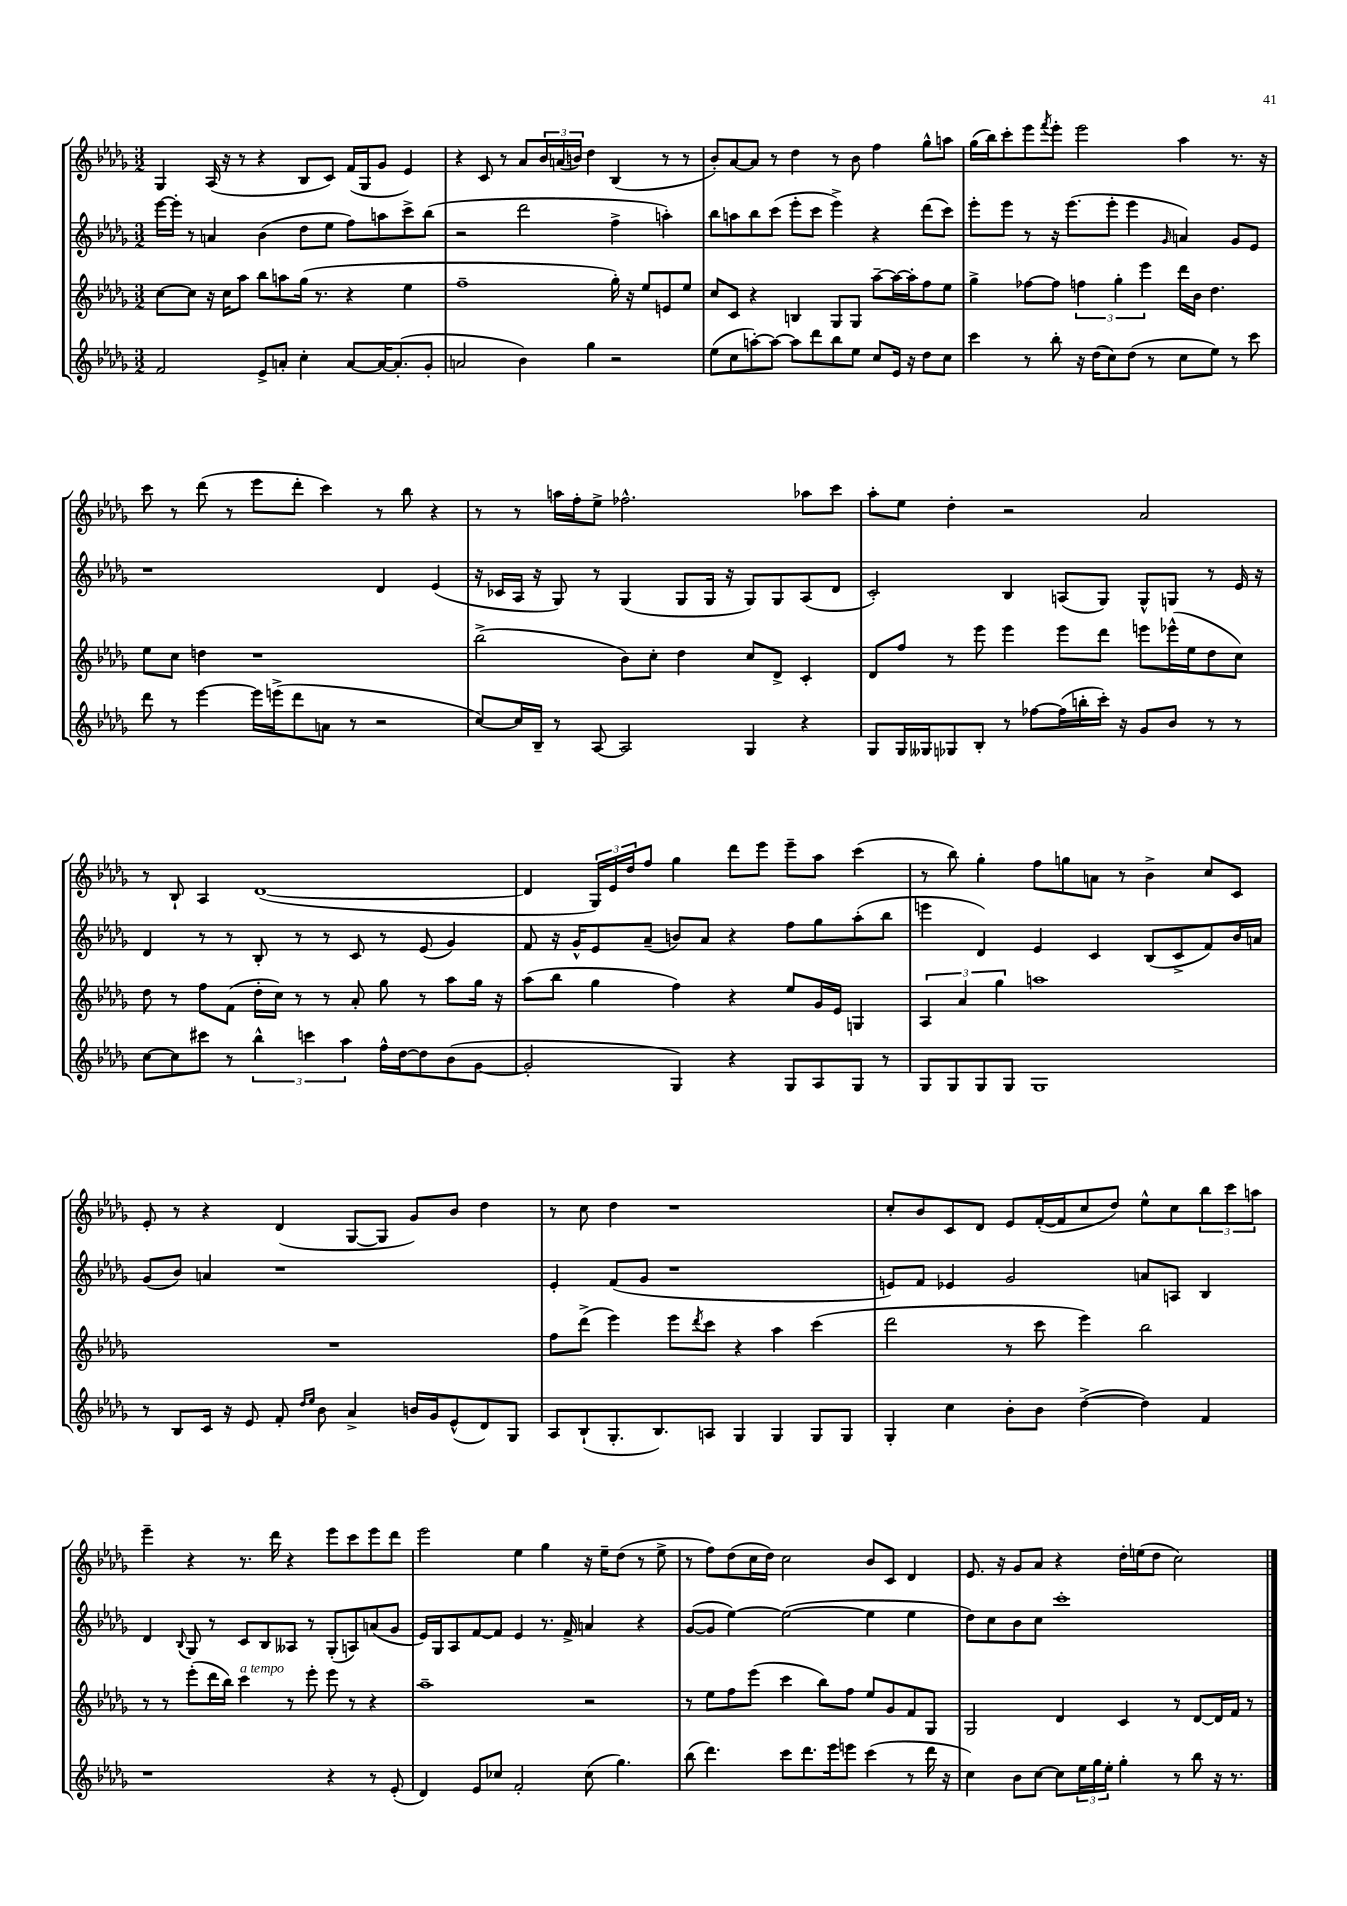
<<
\new StaffGroup <<
\new Staff = "s0" {
    \clef treble \key des \major \numericTimeSignature \time 3/2
    ges4 aes16( r16 r8 r4 bes8 c'8) f'16( ges16 ges'8 ees'4) |
    r4 c'8 r8 aes'8 \tuplet 3/2 { bes'16 a'16( b'16) } des''4 bes4( r8 r8 |
    bes'8-.) aes'8~ aes'8 r8 des''4 r8 bes'8 f''4 ges''8-^ a''8 |
    ges''16( bes''16) c'''8-. ees'''8 \acciaccatura { f'''8 } ees'''8-. ees'''2 aes''4 r8. r16 |
    c'''8 r8 des'''8( r8 ees'''8 des'''8-. c'''4) r8 bes''8 r4 |
    r8 r8 a''16 f''16-. ees''8-> fes''2.-^ aes''8 c'''8 |
    aes''8-. ees''8 des''4-. r2 aes'2 |
    r8 bes8-! aes4 des'1~( |
    des'4 \tuplet 3/2 { ges16) ees'16 des''16 } f''8 ges''4 des'''8 ees'''8 ees'''8-- aes''8 c'''4( |
    r8 bes''8) ges''4-. f''8 g''8 a'8 r8 bes'4-> c''8 c'8 |
    ees'8-. r8 r4 des'4( ges8~ ges8 ges'8) bes'8 des''4 |
    r8 c''8 des''4 r1 |
    c''8-. bes'8 c'8 des'8 ees'8 f'16~-.( f'16 c''8 des''8) ees''8-^ c''8 \tuplet 3/2 { bes''8 c'''8 a''8 } |
    ees'''4-- r4 r8. des'''16 r4 ees'''8 c'''8 ees'''8 des'''8 |
    ees'''2 ees''4 ges''4 r16 ees''16-- des''8( r8 ees''8-> |
    r8 f''8) des''8( c''16 des''16) c''2 bes'8 c'8 des'4 |
    ees'8. r16 ges'8 aes'8 r4 des''16-. e''16( des''8 c''2) \bar "|." |
}
\new Staff = "s1" {
    \clef treble \key des \major \numericTimeSignature \time 3/2
    ees'''16~ ees'''16-. r8 a'4 bes'4( des''8 ees''8 f''8) a''8 c'''8-> bes''8( |
    r2 des'''2 f''4-> a''4-.) |
    bes''8 a''8 bes''8 c'''8( ees'''8-. c'''8 ees'''4->) r4 des'''8( c'''8) |
    ees'''8-. ees'''8 r8 r16 ees'''8.( ees'''8-. ees'''4 \grace { ges'16 } a'4) ges'8 ees'8 |
    r1 des'4 ees'4( |
    r16 ces'16 aes16 r16 ges8) r8 ges4( ges8 ges16 r16 ges8) ges8 aes8( des'8 |
    c'2-.) bes4 a8( ges8) ges8-^ g8 r8 ees'16 r16 |
    des'4 r8 r8 bes8-. r8 r8 c'8 r8 ees'8( ges'4) |
    f'8 r16 ges'16-^ ees'8 aes'8--( b'8) aes'8 r4 f''8 ges''8 aes''8-.( bes''8 |
    e'''4 des'4) ees'4 c'4 bes8( c'8-> f'8) bes'16 a'16 |
    ges'8( bes'8) a'4 r1 |
    ees'4-. f'8( ges'8 r1 |
    e'8) f'8 ees'4 ges'2 a'8 a8 bes4 |
    des'4 \appoggiatura { bes8 } ges8 r8 c'8 bes8 aeses8 r8 ges8-.( a8) a'8( ges'8 |
    ees'16) ges16 aes8 f'8~ f'8 ees'4 r8. f'16-> a'4 r4 |
    ges'8~( ges'8 ees''4~) ees''2~( ees''4 ees''4 |
    des''8) c''8 bes'8 c''8 c'''1-. \bar "|." |
}
\new Staff = "s2" {
    \clef treble \key des \major \numericTimeSignature \time 3/2
    c''8~ c''8 r16 c''16 aes''8 bes''8 a''8 ges''16( r8. r4 ees''4 |
    f''1-- ges''16-.) r16 ees''8 e'8 ees''8 |
    c''8 c'8 r4 b4 ges8 ges8 aes''8~-- aes''16~ aes''16-. f''8 ees''8 |
    ges''4-> fes''8~ fes''8 \tuplet 3/2 { f''4 ges''4-. ees'''4 } des'''16 bes'16 des''4. |
    ees''8 c''8 d''4 r1 |
    bes''2->( bes'8) c''8-. des''4 c''8 des'8-> c'4-. |
    des'8 f''8 r8 ees'''8 ees'''4 ees'''8 des'''8 e'''8 ees'''16-^( ees''16 des''8 c''8) |
    des''8 r8 f''8 f'8( des''16-. c''16) r8 r8 aes'8-. ges''8 r8 aes''8 ges''16 r16 |
    aes''8( bes''8 ges''4 f''4) r4 ees''8 ges'16 ees'16 g4 |
    \tuplet 3/2 { aes4 aes'4 ges''4 } a''1 |
    R1. |
    f''8 des'''8->( ees'''4) ees'''8 \acciaccatura { des'''8 } c'''8 r4 aes''4 c'''4( |
    des'''2 r8 c'''8 ees'''4) bes''2 |
    r8 r8 ees'''8-.( des'''16 bes''16) c'''4^\markup { \italic "a tempo" } r8 ees'''8-. ees'''8 r8 r4 |
    aes''1-- r2 |
    r8 ees''8 f''8 ees'''8( c'''4 bes''8) f''8 ees''8 ges'8 f'8 ges8 |
    ges2 des'4 c'4 r8 des'8~ des'16 f'16 r8 \bar "|." |
}
\new Staff = "s3" {
    \clef treble \key des \major \numericTimeSignature \time 3/2
    f'2 ees'8-> a'8-. c''4-. a'8~ a'16~ a'8.-.( ges'8-. |
    a'2 bes'4) ges''4 r2 |
    ees''8( c''8 a''8~-.) a''8~ a''8 des'''8 bes''8 ees''8 c''8 ees'16 r16 des''8 c''8 |
    c'''4 r8 bes''8-. r16 des''16( c''8) des''8( r8 c''8 ees''8) r8 c'''8 |
    des'''8 r8 ees'''4~ ees'''16 e'''16->( des'''8 a'8 r8 r2 |
    c''8~) c''16 bes16-- r8 aes8~ aes2 ges4 r4 |
    ges8 ges16 geses16 ges8 bes8-. r8 fes''8~ fes''16( b''16-. c'''16-.) r16 ges'8 bes'8 r8 r8 |
    c''8~ c''8 cis'''8 r8 \tuplet 3/2 { bes''4-^ c'''4 aes''4 } f''16-^ des''16~ des''8 bes'8( ges'8~ |
    ges'2-. ges4) r4 ges8 aes8 ges8 r8 |
    ges8 ges8 ges8 ges8 ges1 |
    r8 bes8 c'16 r16 ees'8 f'8-. \grace { des''16 ees''16 } bes'8 aes'4-> b'16 ges'16 ees'8-^( des'8) ges8 |
    aes8 bes8-!( ges8.-. bes8.) a8 ges4 ges4 ges8 ges8 |
    ges4-. c''4 bes'8-. bes'8 des''4~->( des''4) f'4 |
    r1 r4 r8 ees'8-.( |
    des'4) ees'8 ces''8 f'2-. ces''8( ges''4.) |
    bes''8( des'''4.) c'''8 des'''8. ees'''16 e'''8 c'''4( r8 des'''16 r16 |
    c''4) bes'8 c''8~ c''8 \tuplet 3/2 { ees''16 ges''16 ees''16-. } ges''4-. r8 bes''8 r16 r8. \bar "|." |
}
>>
>>
\layout { \context { \Score \remove "Bar_number_engraver" } }
